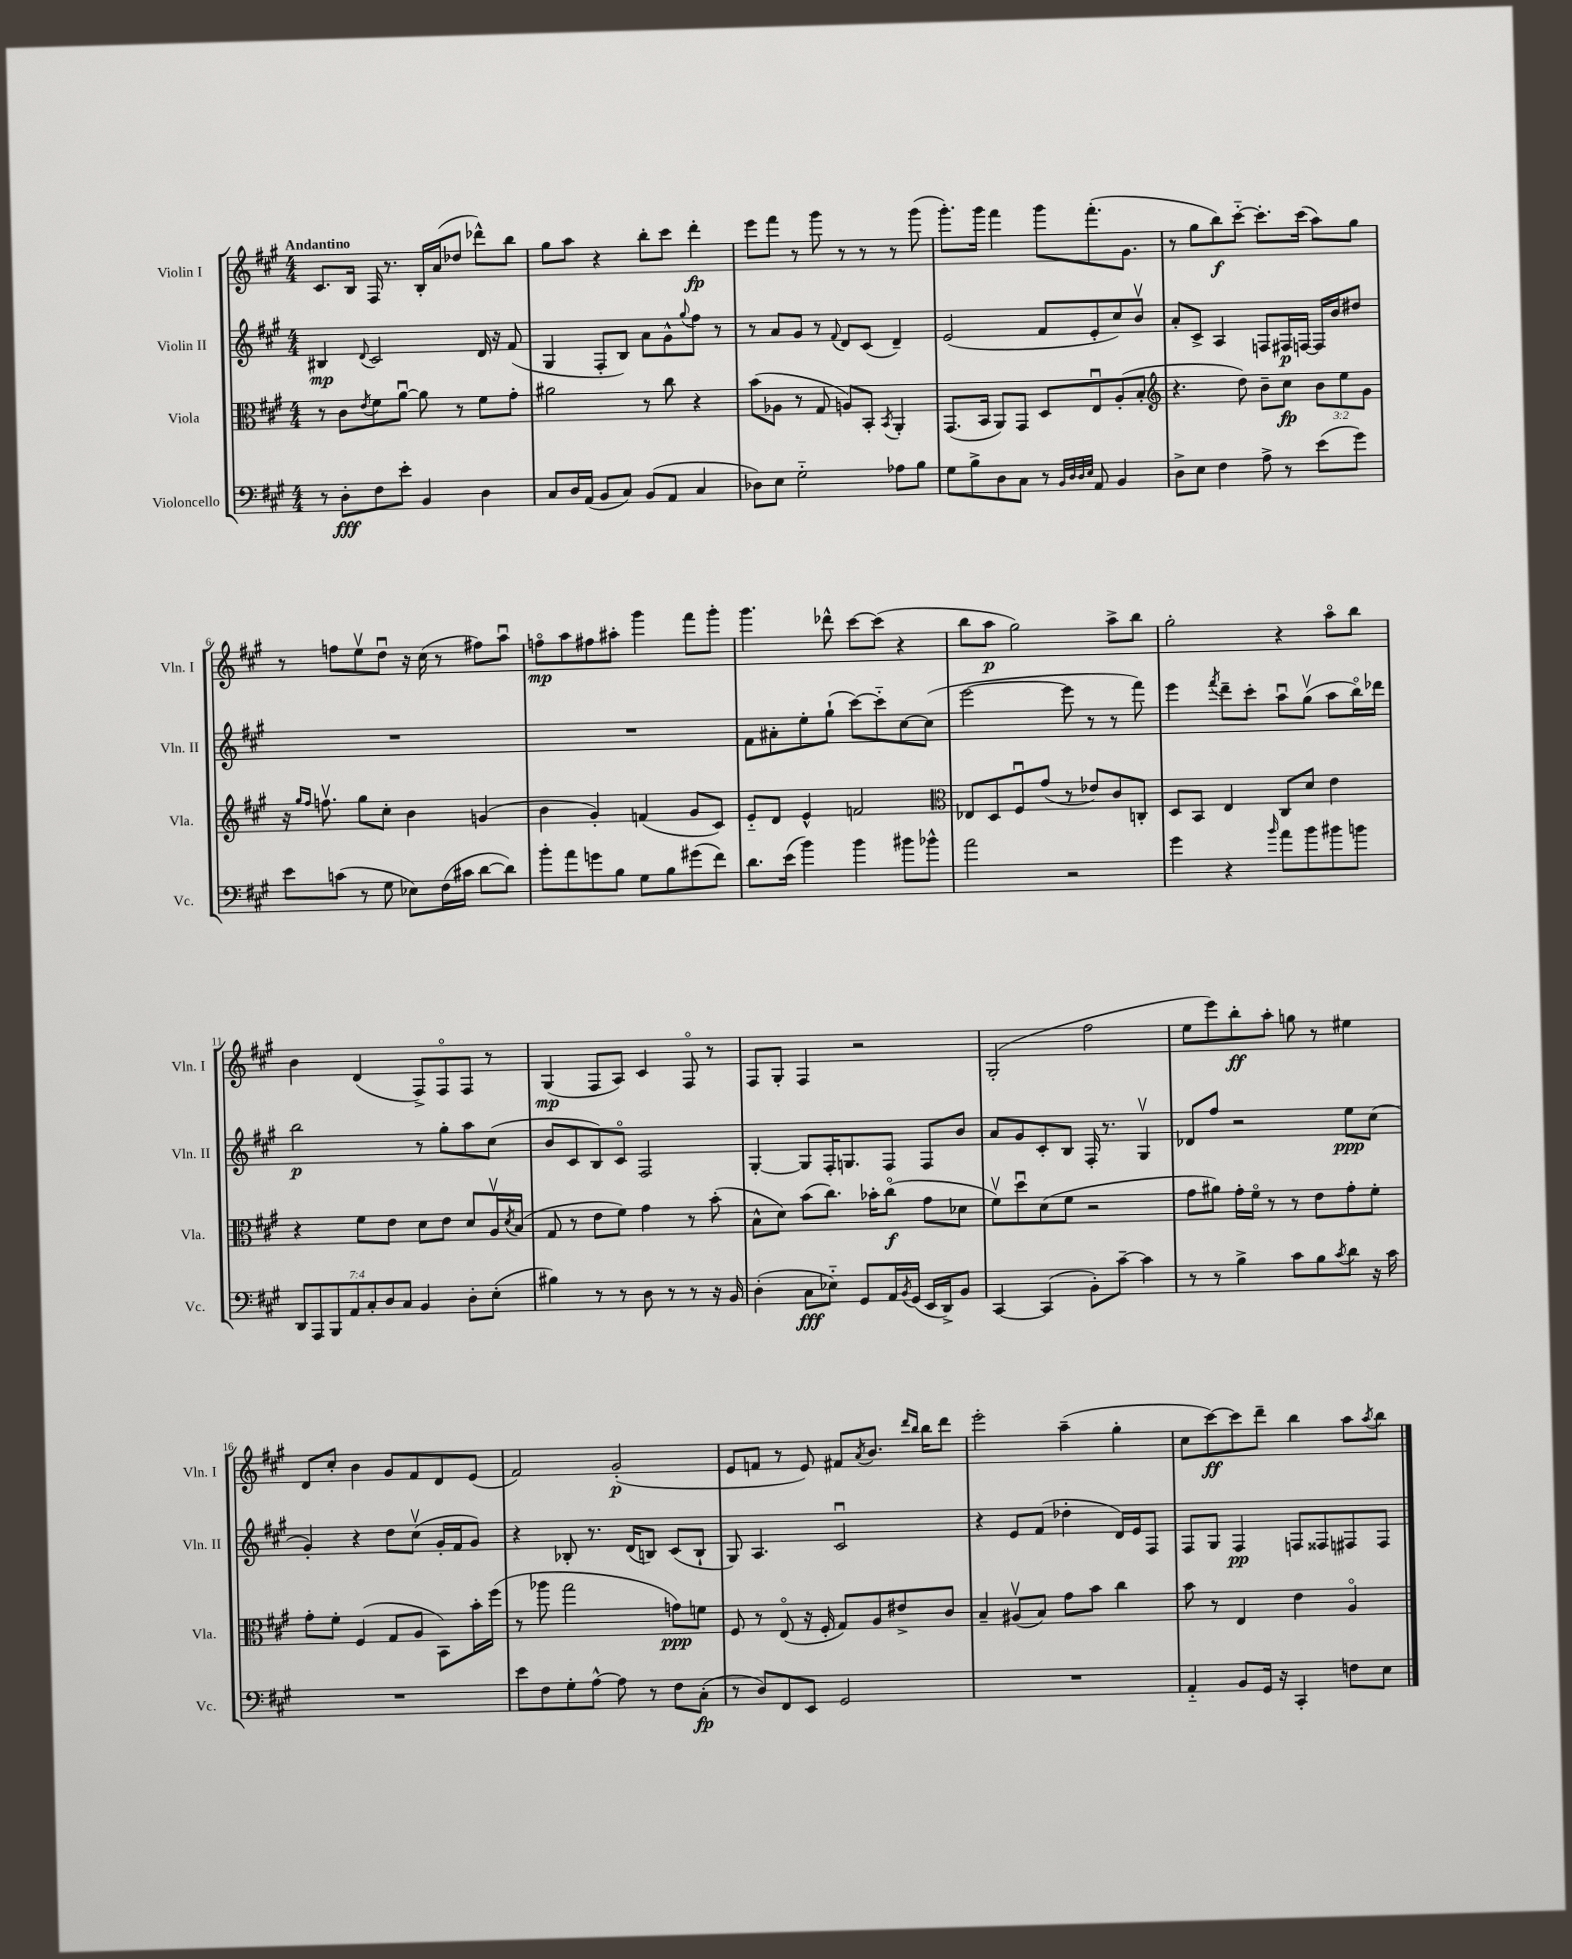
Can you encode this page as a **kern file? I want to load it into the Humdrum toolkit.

**kern	**kern	**kern	**kern
*staff4	*staff3	*staff2	*staff1
*clefF4	*clefC3	*clefG2	*clefG2
*k[f#c#g#]	*k[f#c#g#]	*k[f#c#g#]	*k[f#c#g#]
*M4/4	*M4/4	*M4/4	*M4/4
8r	8r	4B#/	8.c#/L
8D'\L	8c#\L	.	.
.	.	.	16B/Jk
.	8qe/	8qqd/	.
8F#\	8f#\	2c#/	16F#/
.	.	.	8.r
8e'\J	[8au\J	.	.
4BB/	8a\]	.	16B'/LL
.	.	.	(16a/J
.	8r	.	8dd-/J
4D\	8f#\L	16d/	8ddd-^^\L)
.	.	16r	.
.	8g#'\J	(8f#/	8bb\J
=	=	=	=
8C#/L	2a#\	4G#/	8gg#\L
16D/L	.	.	8aa\J
(16AA/JJ	.	.	.
8BB/L	.	8F#'/L	4r
8C#/J)	.	8B/J)	.
(8BB/L	8r	8a\L	8bb'\L
8AA/J	8cc#\	8g#^^\	8ccc#\J
.	.	8qqgg#/	.
4C#/	4r	8ff#\J	4ddd'\
.	.	8r	.
=	=	=	=
8D-\L)	(8b\L	8r	8eee\L
8E\J	8A-\J	8a/L	8fff#\J
2G#'~\	8r	8g#/J	8r
.	8G#/	8r	8ggg#\
.	.	8qqf#/	.
.	8A/L)	8d/L	8r
.	8BB'/J	(8c#/J	8r
.	8qBB/	.	.
8A-\L	4AA'/	4d~/)	8r
8B\J	.	.	(8ggg#\
=	=	=	=
8G#\L	(8.GG#/L	(2e/	8.ggg#'\L)
8B^\	.	.	.
.	16BB/Jk	.	16ggg#\Jk
8D\	8AA/L)	.	4fff#\
8C#\J	8GG#/J	.	.
8r	8D/L	8f#/L	8ggg#\L
32qqBB/LLL	.	.	.
32qqD/	.	.	.
32qqD/	.	.	.
32qqE/JJJ	.	.	.
8AA/	8Eu/	8e'/	(8.fff#'\
4BB/	(8A'/	8cc#/)	.
.	.	.	8.g#\J
.	8B'/J	8bv/J	.
=	=	=	=
*	*clefG2	*	*
8D^\L	4.r	8a'/L	8r
8E\J	.	8c#^/J	8gg#\L
4F#\	.	4A/	8bb\)
.	8dd\)	.	[8ccc#'~\J
8A^\	8b~\L	8F/L	8.ccc#'\]L
8r	8cc#\J	16F#/L	.
.	.	[16F/JJ	(16ccc#\Jk
(8e\L	12b\L	16F/]LL	8aa\L)
.	.	16b/J	.
.	12ee\	.	.
8g#\J)	.	8dd#/J	8gg#\J
.	12g#\J	.	.
=	=	=	=
8e\L	16r	1r	8r
.	16qqgg#/LL	.	.
.	16qqff#/JJ	.	.
.	8.ffv\	.	.
(8c\J	.	.	8ff\L
8r	8gg#\L	.	8eev\
8G#\	8cc#'\J	.	8ddu\J
8E-\L)	4b\	.	16r
.	.	.	(16cc#\
(16F#\L	.	.	8r
16c#\JJ	.	.	.
[8d\L	(4g/	.	8ff#\L)
8d\]J)	.	.	8aau\J
=	=	=	=
8b'\L	4b\	1r	8ffo\L
8a\	.	.	8aa\
8g\	4g#'/)	.	8ff#\
8B\J	.	.	8aa#'\J
8G#\L	(4f/	.	4ggg#\
8B\	.	.	.
(8g#\	8g#/L	.	8fff#\L
8f#\J)	8c#/J)	.	8ggg#'\J
=	=	=	=
8.d\L	8e'~/L	8f#\L	4.ggg#\
.	8d/J	8a#'\	.
(16e\Jk	.	.	.
4b\)	4e^^/	8ee'\	.
.	.	(8gg#`\J	8ddd-^^\
4b\	2f/	[8ccc#\L)	[8ccc#\L
.	.	8ccc#'~\]	(8ccc#\]J
8b#\L	.	[8cc#\	4r
8b-^^\J	.	(8cc#\]J	.
=	=	=	=
*	*clefC3	*	*
2a\	8E-/L	[2eee\	8bb\L
.	8D/	.	8aa\J
.	8F#u/	.	2gg#\)
.	(8g#/J	.	.
2r	8r	8eee\]	.
.	8e-/L)	8r	.
.	8c#/	8r	8aa^\L
.	8C'/J	8fff#\)	8bb\J
=	=	=	=
4g#\	8D/L	4eee\	2gg#'\
.	8BB/J	.	.
.	.	8qfff#/	.
4r	4E/	8ddd~\L	.
.	.	8ccc#'\J	.
16qqb/	.	.	.
8a\L	8C#/L	8aau\L	4r
8b\	8d/J	(8gg#v\J	.
8b#\	4e\	8aa\L	8aao\L
8b\J	.	16bbo\L)	8bb\J
.	.	16ddd-\JJ	.
=	=	=	=
14DD/L	4r	2bb\	4b\
14AAA/	.	.	.
14BBB/	.	.	.
14AA/	.	.	.
.	8f#\L	.	(4d/
14C#'/	.	.	.
14D/	.	.	.
.	8e\J	.	.
14C#/J	.	.	.
4BB/	8d\L	8r	8F#^/L)
.	8e\J	8gg#'\L	8F#o/
8D'\L	8d/L	8aa\	8F#/J
(8E'\J	16Av/L	(8cc#\J	8r
.	8qd/	.	.
.	(16B/JJ	.	.
=	=	=	=
4B#\)	8G#/	8b/L	(4G#/
.	8r	8c#/	.
8r	8e\L	8B/)	8F#/L
8r	8f#\J)	8c#o/J	8A/J)
8D\	4g#\	2F#/	4c#/
8r	.	.	.
8r	8r	.	8F#o/
16r	(8b'\	.	8r
16BB/	.	.	.
=	=	=	=
(4D'\	8B^^\L	[4G#'/	8F#/L
.	8d\J)	.	8G#'/J
8C#\L	(8b\L	8G#/]L	4F#/
8E-'~\J)	8.cc#\J)	16F#'/K	.
.	.	8.G/	.
8GG#/L	.	.	2r
.	16b-'\LK	.	.
16AA/L	(8cc#o\J	8F#/J	.
8qBB/	.	.	.
(16GG#/JJ	.	.	.
16EE/LL	8g#\L	8F#/L	.
16DD^/J)	.	.	.
8BB/J	8d-\J	8b/J	.
=	=	=	=
[4CC#/	8f#v\L)	8a/L	(2G#'/
.	8ddu\	8g#/	.
(4CC#/]	(8d\	8c#'/	.
.	8f#\J	8B/J	.
8BB'\L)	2r	16F#'/	2ff#\
.	.	8.r	.
[8c#~\J	.	.	.
4c#\]	.	4G#v/	.
=	=	=	=
8r	8g#\L	8d-/L	8ee\L
8r	8a#\J)	8ff#/J	8eee\)
4B^\	16g#'\LL	2r	8bb'\
.	16f#o\JJ	.	.
.	8r	.	8aa'\J
8c#\L	8r	.	8gg\
8B\	8e\L	.	8r
8qc#/	.	.	.
8d\J	8g#'\	8ee\L	4ee#\
16r	8f#'\J	(8cc#\J	.
16c#\	.	.	.
=	=	=	=
1r	8g#'\L	4g#'/)	8d/L
.	8f#'\J	.	8cc#'/J
.	(4F#/	4r	4b\
.	8G#/L	8dd\L	8g#/L
.	8A/J	(8cc#v\J	8f#/
.	8BB\L)	16g#'/LL	8d/
.	.	16f#/J	.
.	16b'\L	8g#/J)	(8e/J
.	(16ff#\JJ	.	.
=	=	=	=
8e\L	8r	4r	2f#/)
8F#\	8aa-\	.	.
8G#'\	2gg#\	8B-'/	.
[8A^^\J	.	8.r	.
8A\]	.	.	(2g#'/
.	.	(16d/LK	.
8r	.	8B/J)	.
8F#\L	8g\L)	(8c#/L	.
(8C#'\J	8f\J	8B`/J	.
=	=	=	=
8r	8F#/	8G#/)	8e/L
8D/L)	8r	4.A/	8f/J
8FF#/	(8Eo/	.	8r
8EE/J	16r	.	8e/)
.	16F#'/	.	.
2GG#/	8G#/L)	2c#u/	8f#/L
.	.	.	8qa/
.	8A/	.	8.b/J
.	8e#^/	.	.
.	.	.	16qqddd/LL
.	.	.	16qqbb/JJ
.	.	.	16bb\LK
.	8c#/J	.	8ddd\J
=	=	=	=
1r	4B~/	4r	2eee'\
.	(8A#v/L	8e/L	.
.	8B/J)	(8f#/J	.
.	8g#\L	4dd-'\	(4aa~\
.	8b\J	.	.
.	4cc#\	16d/LL)	4gg#'\
.	.	16e/J	.
.	.	8F#/J	.
=	=	=	=
4AA'~/	8b\	8F#/L	8cc#\L
.	8r	8G#/J	[8ccc#\)
8BB/L	4E/	4F#/	8ccc#\]
16GG#/Jk	.	.	8ddd~\J
16r	.	.	.
4CC#'/	4e\	8F/L	4bb\
.	.	8F##/	.
8F\L	4Ao/	8F#/	8aa\L
.	.	.	8qaa/
8E\J	.	8F#/J	8bb\J
==	==	==	==
*-	*-	*-	*-
